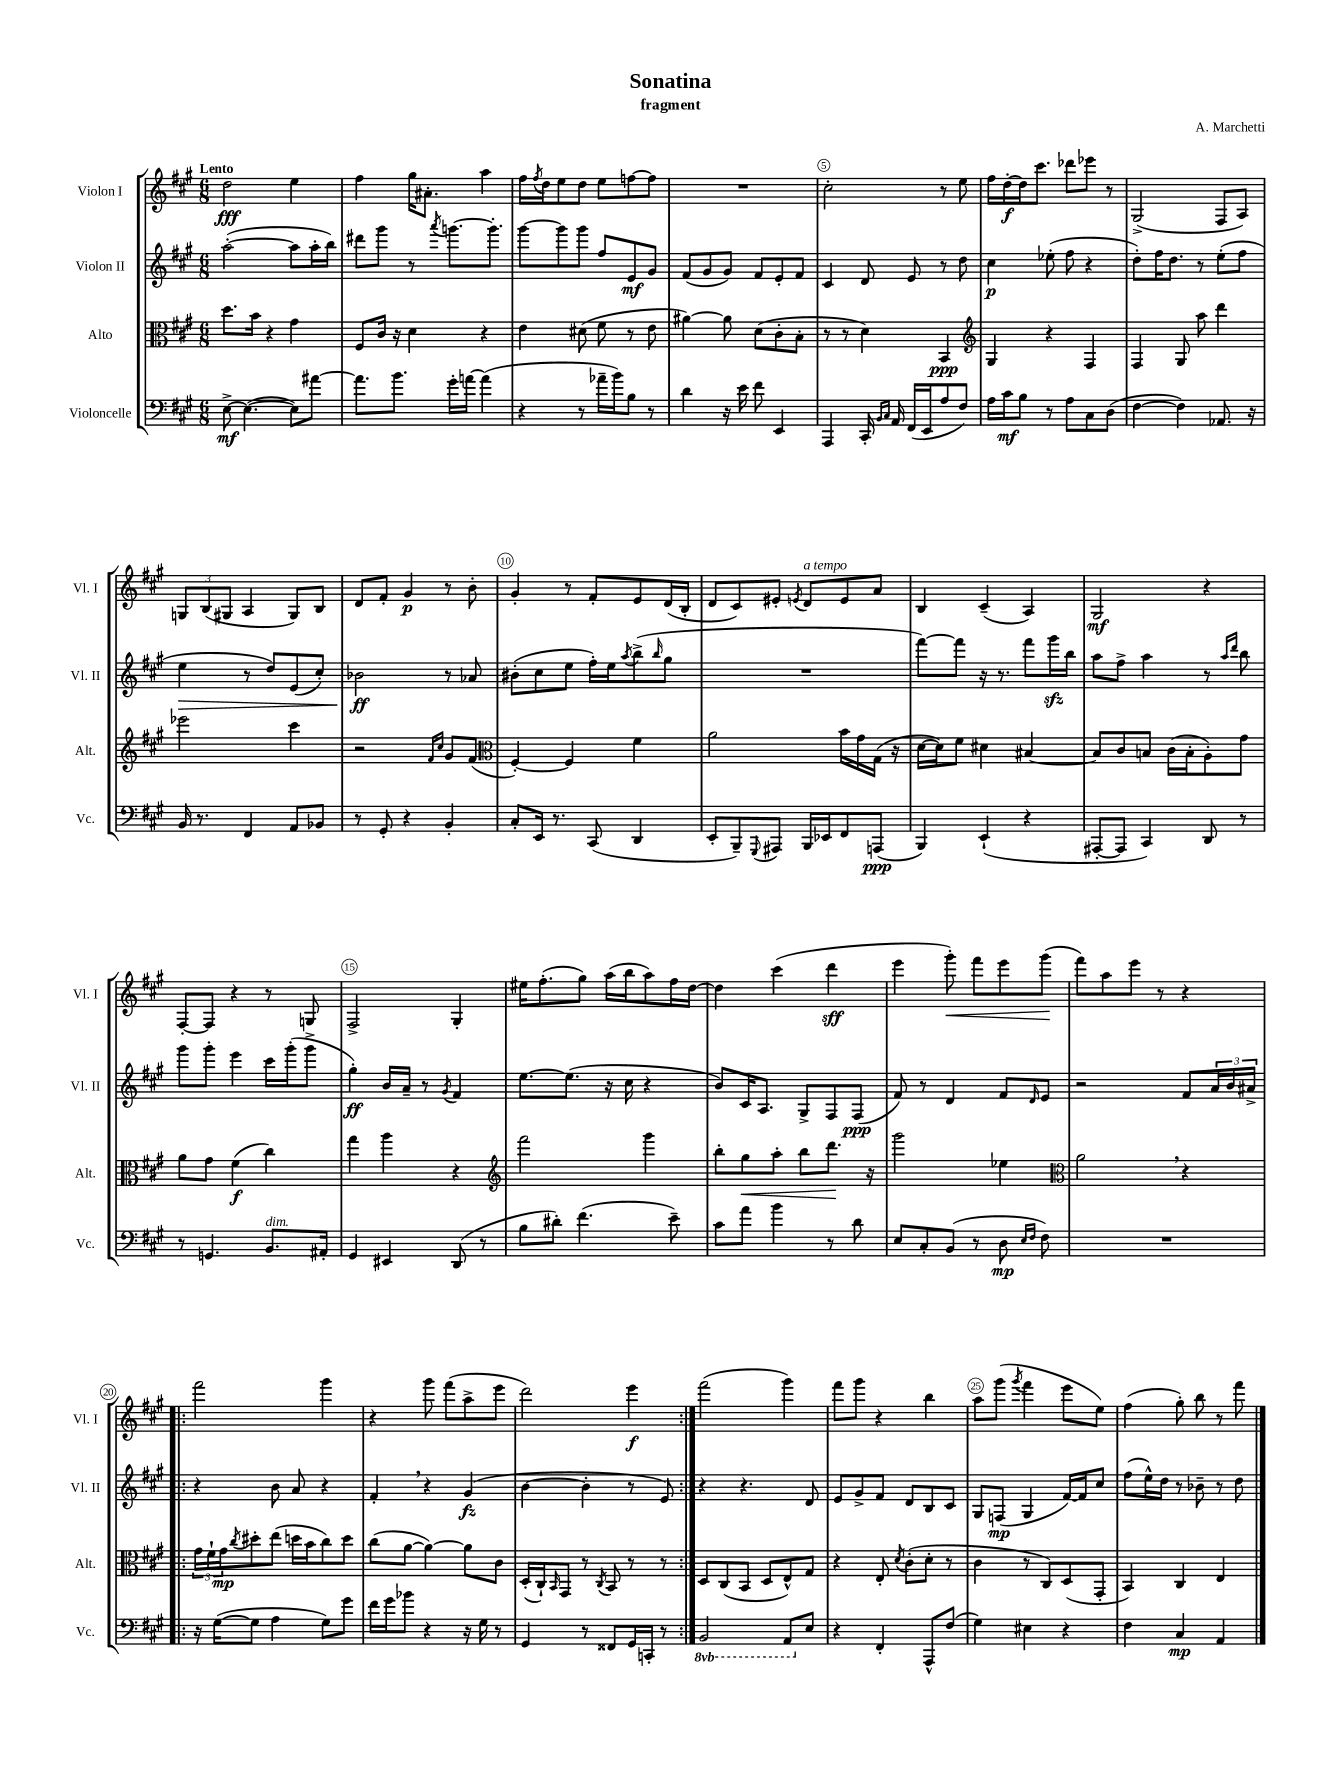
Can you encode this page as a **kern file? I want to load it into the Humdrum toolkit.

**kern	**dynam	**kern	**dynam	**kern	**dynam	**kern	**dynam
*part4	*part4	*part3	*part3	*part2	*part2	*part1	*part1
*staff4	*staff4	*staff3	*staff3	*staff2	*staff2	*staff1	*staff1
*I"Violoncelle	*	*I"Alto	*	*I"Violon II	*	*I"Violon I	*
*I'Vc.	*	*I'Alt.	*	*I'Vl. II	*	*I'Vl. I	*
*clefF4	*	*clefC3	*	*clefG2	*	*clefG2	*
*k[f#c#g#]	*	*k[f#c#g#]	*	*k[f#c#g#]	*	*k[f#c#g#]	*
*M6/8	*	*M6/8	*	*M6/8	*	*M6/8	*
=1	=1	=1	=1	=1	=1	=1	=1
!	!	!	!	!	!	!LO:TX:a:B:t=Lento	!
[8E^\	mf	8.dd\L	.	([2aa'\	.	2dd\	fff
(4.E\_	.	.	.	.	.	.	.
.	.	16b\Jk	.	.	.	.	.
.	.	4r	.	.	.	.	.
8E\L])	.	4g#\	.	8aa\L]	.	4ee\	.
[8a#X\J	.	.	.	16aa'\L	.	.	.
.	.	.	.	16bb\JJ)	.	.	.
=2	=2	=2	=2	=2	=2	=2	=2
8.a#\L]	.	8F#/L	.	8ddd#X\L	.	4ff#\	.
.	.	16c#/Jk	.	8ggg#\J	.	.	.
8.b\J	.	16r	.	.	.	.	.
.	.	4d\	.	8r	.	16gg#\KL	.
.	.	.	.	.	.	8.a#X'\J	.
.	.	.	.	8qaaa/	.	.	.
16g#'\LL	.	.	.	[8.gggn\L	.	.	.
[16an\JJ	.	.	.	.	.	.	.
(4a\]	.	4r	.	.	.	4aa\	.
.	.	.	.	8.ggg'\J]	.	.	.
=3	=3	=3	=3	=3	=3	=3	=3
4r	.	4e\	.	[8ggg#\L	.	16ff#\LL	.
.	.	.	.	.	.	8qff#/	.
.	.	.	.	.	.	16dd\J	.
.	.	.	.	8ggg#\]	.	8ee\	.
8r	.	(8d#X\	.	8ggg#\J	.	8dd\J	.
16a-X~\LL	.	8f#\	.	8ff#/L	.	8ee\L	.
16b\J)	.	.	.	.	.	.	.
8B\J	.	8r	.	8e/	mf	[8ffn\	.
8r	.	8e\	.	8g#/J	.	8ff\J]	.
=4	=4	=4	=4	=4	=4	=4	=4
4d\	.	[4a#X\)	.	(8f#/L	.	2.r	.
.	.	.	.	8g#/	.	.	.
16r	.	8a#\]	.	8g#/J)	.	.	.
16e\	.	.	.	.	.	.	.
8f#\	.	(8d\L	.	8f#/L	.	.	.
4EE/	.	8c#'\	.	8e'/	.	.	.
.	.	8B'\J	.	8f#/J	.	.	.
=5	=5	=5	=5	=5	=5	=5	=5
4AAA/	.	8r	.	4c#/	.	2cc#'\	.
.	.	8r	.	.	.	.	.
16CC#'/	.	4d\)	.	8d/	.	.	.
16qqBB/LL	.	.	.	.	.	.	.
16qqC#/JJ	.	.	.	.	.	.	.
16AA/	.	.	.	.	.	.	.
(16FF#/LL	.	.	.	8e/	.	.	.
16EE/J	.	.	.	.	.	.	.
8A/	.	4BB/	ppp	8r	.	8r	.
8F#/J)	.	.	.	8dd\	.	8ee\	.
=6	=6	=6	=6	=6	=6	=6	=6
*	*	*clefG2	*	*	*	*	*
16A\LL	.	4G#/	.	4cc#\	p	16ff#\LL	.
16c#\J	mf	.	.	.	.	[16dd'\	f
8B\J	.	.	.	.	.	16dd\J]	.
.	.	.	.	.	.	8.ccc#\J	.
8r	.	4r	.	(8ee-X'\	.	.	.
8A\L	.	.	.	8ff#\	.	8ddd-X\L	.
8C#\	.	4F#/	.	4r	.	8eee-X\J	.
(8D\J	.	.	.	.	.	8r	.
=7	=7	=7	=7	=7	=7	=7	=7
[4F#\	.	4F#/	.	8dd'\L)	.	(2G#^/	.
.	.	.	.	16ff#\K	.	.	.
.	.	.	.	8.dd\J	.	.	.
4F#\])	.	8G#/	.	.	.	.	.
.	.	8aa\	.	8r	.	.	.
8.AA-X/	.	4ddd\	.	(8ee'\L	.	8F#/L	.
.	.	.	.	8ff#\J	.	8A/J)	.
16r	.	.	.	.	.	.	.
!!LO:LB:g=z
=8	=8	=8	=8	=8	=8	=8	=8
!	!	!	!	!	!LO:HP:b	!	!
16BB/	.	2eee-X\	.	4ee\	>	12Gn/L	.
8.r	.	.	.	.	.	.	.
.	.	.	.	.	.	(12B/	.
.	.	.	.	.	.	12G#X/J	.
4FF#/	.	.	.	8r	.	4A/	.
.	.	.	.	8dd/L)	.	.	.
8AA/L	.	4ccc#\	.	(8e/	.	8G#/L)	.
8BB-X/J	.	.	.	8cc#'/J)	.	8B/J	.
=9	=9	=9	=9	=9	=9	=9	=9
8r	.	2r	.	2b-X\	ff	8d/L	.
8GG#'/	.	.	.	.	.	8f#'/J	.
4r	.	.	.	.	.	4g#/	p
.	.	16qqf#/LL	.	.	.	.	.
.	.	16qqcc#/JJ	.	.	.	.	.
4BB'/	.	8g#/L	.	8r	]	8r	.
.	.	(8f#/J	.	8a-X/	.	8b'\	.
=10	=10	=10	=10	=10	=10	=10	=10
*	*	*clefC3	*	*	*	*	*
8C#'/L	.	[4F#'/)	.	(8b#X'\L	.	4g#'/	.
16EE/Jk	.	.	.	8cc#\	.	.	.
8.r	.	.	.	.	.	.	.
.	.	4F#/]	.	8ee\J	.	8r	.
(8CC#/	.	.	.	16ff#'\LL)	.	8f#'/L	.
.	.	.	.	16ee\J	.	.	.
.	.	.	.	8qaa/	.	.	.
4DD/	.	4f#\	.	(8bb^\	.	8e/	.
.	.	.	.	16qqbb/	.	.	.
.	.	.	.	8gg#\J	.	(16d/L	.
.	.	.	.	.	.	16B'/JJ	.
=11	=11	=11	=11	=11	=11	=11	=11
8EE'/L	.	2a\	.	2.r	.	8d/L	.
8BBB~/)	.	.	.	.	.	8c#/)	.
8qqGGG#/	.	.	.	.	.	.	.
8AAA#X/J	.	.	.	.	.	8e#X'/J	.
.	.	.	.	.	.	8qen/	.
!	!	!	!	!	!	!LO:TX:a:i:t=a tempo	!
16BBB/LL	.	.	.	.	.	8d/L	.
16EE-X/J	.	.	.	.	.	.	.
8FF#/	.	16b\LL	.	.	.	8e/	.
.	.	16g#\	.	.	.	.	.
(8AAAn/J	ppp	(16G#\JJ	.	.	.	8a/J	.
.	.	16r	.	.	.	.	.
=12	=12	=12	=12	=12	=12	=12	=12
4BBB/)	.	[16d\LL	.	[8fff#\L)	.	4B/	.
.	.	16d\J])	.	.	.	.	.
.	.	8f#\J	.	8fff#\J]	.	.	.
(4EE`/	.	4d#X\	.	16r	.	(4c#~/	.
.	.	.	.	8.r	.	.	.
4r	.	[4B#X/	.	8fff#\L	.	4A/)	.
.	.	.	.	16ggg#zz\L	.	.	.
.	.	.	.	16bb\JJ	.	.	.
=13	=13	=13	=13	=13	=13	=13	=13
[8AAA#X'/L	.	8B#/L]	.	8aa\L	.	2G#/	mf
8AAA#/J]	.	8c#/	.	8ff#^\J	.	.	.
4CC#/)	.	8Bn/J	.	4aa\	.	.	.
.	.	(16c#\LL	.	.	.	.	.
.	.	16B'\J	.	.	.	.	.
8DD/	.	8A'\)	.	8r	.	4r	.
.	.	.	.	16qqaa/LL	.	.	.
.	.	.	.	16qqddd/JJ	.	.	.
8r	.	8g#\J	.	8bb\	.	.	.
!!LO:LB:g=z
=14	=14	=14	=14	=14	=14	=14	=14
8r	.	8a\L	.	8ggg#\L	.	[8F#'/L	.
4.GGn/	.	8g#\J	.	8ggg#'\J	.	8F#/J]	.
.	.	(4f#\	f	4eee\	.	4r	.
!LO:TX:a:i:t=dim.	!	!	!	!	!	!	!
8.BB/L	.	4cc#\)	.	16ccc#\LL	.	8r	.
.	.	.	.	(16ggg#'\J	.	.	.
.	.	.	.	8ggg#^\J	.	8Gn/	.
16AA#X'/Jk	.	.	.	.	.	.	.
=15	=15	=15	=15	=15	=15	=15	=15
4GG#/	.	4gg#\	.	4gg#'\)	ff	2F#^/	.
4EE#X/	.	4aa\	.	16b/LL	.	.	.
.	.	.	.	16a~/JJ	.	.	.
.	.	.	.	8r	.	.	.
.	.	.	.	8qg#/	.	.	.
(8DD/	.	4r	.	4f#/	.	4G#'/	.
8r	.	.	.	.	.	.	.
=16	=16	=16	=16	=16	=16	=16	=16
*	*	*clefG2	*	*	*	*	*
8B\L	.	2fff#\	.	[8.ee\L	.	16ee#X\KL	.
.	.	.	.	.	.	(8.ff#'\	.
8d#X'\J)	.	.	.	.	.	.	.
.	.	.	.	(8.ee\J]	.	.	.
(4.f#\	.	.	.	.	.	8gg#\J)	.
.	.	.	.	16r	.	(16aa\LL	.
.	.	.	.	16cc#\	.	16bb\J	.
.	.	4ggg#\	.	4r	.	8aa\)	.
8e~\)	.	.	.	.	.	16ff#\L	.
.	.	.	.	.	.	[16dd\JJ	.
=17	=17	=17	=17	=17	=17	=17	=17
8c#\L	.	8bb'\L	.	8b/L)	.	4dd\]	.
!	!	!	!LO:HP:b	!	!	!	!
8a\J	.	8gg#\	<	16c#/K	.	.	.
.	.	.	.	8.A/J	.	.	.
4b\	.	8aa'\J	.	.	.	(4ccc#\	.
.	.	8bb\L	.	8G#^/L	.	.	.
8r	.	8.ddd\J	.	8F#/	.	4ddd\	sff
8d\	.	.	.	(8F#/J	ppp	.	.
.	.	16r	[	.	.	.	.
=18	=18	=18	=18	=18	=18	=18	=18
8E/L	.	2ggg#\	.	8f#/)	.	4eee\	.
8C#'/	.	.	.	8r	.	.	.
!	!	!	!	!	!	!	!LO:HP:b
(8BB/J	.	.	.	4d/	.	8ggg#'\)	<
8r	.	.	.	.	.	8fff#\L	.
8D\	mp	4ee-X\	.	8f#/L	.	8eee\	.
16qqE/LL	.	.	.	.	.	.	.
16qqF#/JJ	.	.	.	16qqd/	.	.	.
8F#\)	.	.	.	8e/J	.	(8ggg#\J	.
.	.	.	.	.	.	.	[
=19	=19	=19	=19	=19	=19	=19	=19
*	*	*clefC3	*	*	*	*	*
2.r	.	2a,\	.	2r	.	8fff#\L)	.
.	.	.	.	.	.	8aa\	.
.	.	.	.	.	.	8eee\J	.
.	.	.	.	.	.	8r	.
.	.	4r	.	8f#/L	.	4r	.
.	.	.	.	24a/L	.	.	.
.	.	.	.	24b/	.	.	.
.	.	.	.	24a#X^/JJ	.	.	.
!!LO:LB:g=z
=20!|:	=20!|:	=20!|:	=20!|:	=20!|:	=20!|:	=20!|:	=20!|:
16r	.	24g#\LL	.	4r	.	2fff#\	.
.	.	24f#`\	.	.	.	.	.
([16G#\KL	.	.	.	.	.	.	.
.	.	24g#\J	mp	.	.	.	.
.	.	8qcc#/	.	.	.	.	.
8G#\J]	.	8dd#X'\	.	.	.	.	.
4A\	.	(8ee\J	.	8b\	.	.	.
.	.	16ddn\LL	.	8a/	.	.	.
.	.	16b\J	.	.	.	.	.
8G#\L)	.	8cc#\)	.	4r	.	4ggg#\	.
8g#\J	.	8dd\J	.	.	.	.	.
=21	=21	=21	=21	=21	=21	=21	=21
16f#\LL	.	(8cc#\L	.	4f#',/	.	4r	.
16g#\J	.	.	.	.	.	.	.
8b-X\J	.	[8a\J	.	.	.	.	.
4r	.	4a\_)	.	4r	.	8ggg#\	.
.	.	.	.	.	.	(8fff#\L	.
16r	.	8a\L]	.	(4g#/	fz	8aa^\	.
16G#\	.	.	.	.	.	.	.
8r	.	8c#\J	.	.	.	8eee\J	.
=22	=22	=22	=22	=22	=22	=22	=22
4GG#/	.	(16D'/LL	.	[4b\	.	2ddd\)	.
.	.	16C#`/J)	.	.	.	.	.
.	.	16qqBB/	.	.	.	.	.
.	.	8GG#/J	.	.	.	.	.
8r	.	8r	.	4b'\]	.	.	.
.	.	8qC#/	.	.	.	.	.
8FF##X/L	.	8BB/	.	.	.	.	.
16GG#/L	.	8r	.	8r	.	4eee\	f
16CCn'/JJ	.	.	.	.	.	.	.
8r	.	8r	.	8e/)	.	.	.
=23:|!	=23:|!	=23:|!	=23:|!	=23:|!	=23:|!	=23:|!	=23:|!
*8ba	*	*	*	*	*	*	*
2BBB/	.	8D/L	.	4r	.	(2fff#\	.
.	.	(8C#/	.	.	.	.	.
.	.	8BB/J	.	4.r	.	.	.
.	.	8D/L	.	.	.	.	.
8AAA/L	.	8E^^/)	.	.	.	4ggg#\)	.
*X8ba	*	*	*	*	*	*	*
8E/J	.	8G#/J	.	8d/	.	.	.
=24	=24	=24	=24	=24	=24	=24	=24
4r	.	4r	.	8e/L	.	8fff#\L	.
.	.	.	.	8g#^/	.	8ggg#\J	.
4FF#'/	.	8E'/	.	8f#/J	.	4r	.
.	.	8qd/	.	.	.	.	.
.	.	(8c#'\L	.	8d/L	.	.	.
8AAA^^/L	.	8d'\J	.	8B/	.	4bb\	.
(8F#/J	.	8r	.	8c#/J	.	.	.
=25	=25	=25	=25	=25	=25	=25	=25
4G#\)	.	4c#\	.	8G#/L	.	8aa\L	.
.	.	.	.	(8Fn/J	mp	(8ggg#\J	.
.	.	.	.	.	.	8qggg#/	.
4E#X\	.	8r	.	4G#/	.	4fff#\	.
.	.	8C#/L)	.	.	.	.	.
4r	.	(8D/	.	[16f#/LL)	.	8eee\L	.
.	.	.	.	16f#/J]	.	.	.
.	.	8GG#'/J	.	8cc#/J	.	8ee\J)	.
=26	=26	=26	=26	=26	=26	=26	=26
4F#\	.	4BB/)	.	(8ff#\L	.	(4ff#\	.
.	.	.	.	16ee^^\L)	.	.	.
.	.	.	.	16dd\JJ	.	.	.
4C#/	mp	4C#/	.	8r	.	8gg#'\)	.
.	.	.	.	8b-X~\	.	8bb\	.
4AA/	.	4E/	.	8r	.	8r	.
.	.	.	.	8dd\	.	8fff#\	.
==	==	==	==	==	==	==	==
*-	*-	*-	*-	*-	*-	*-	*-
